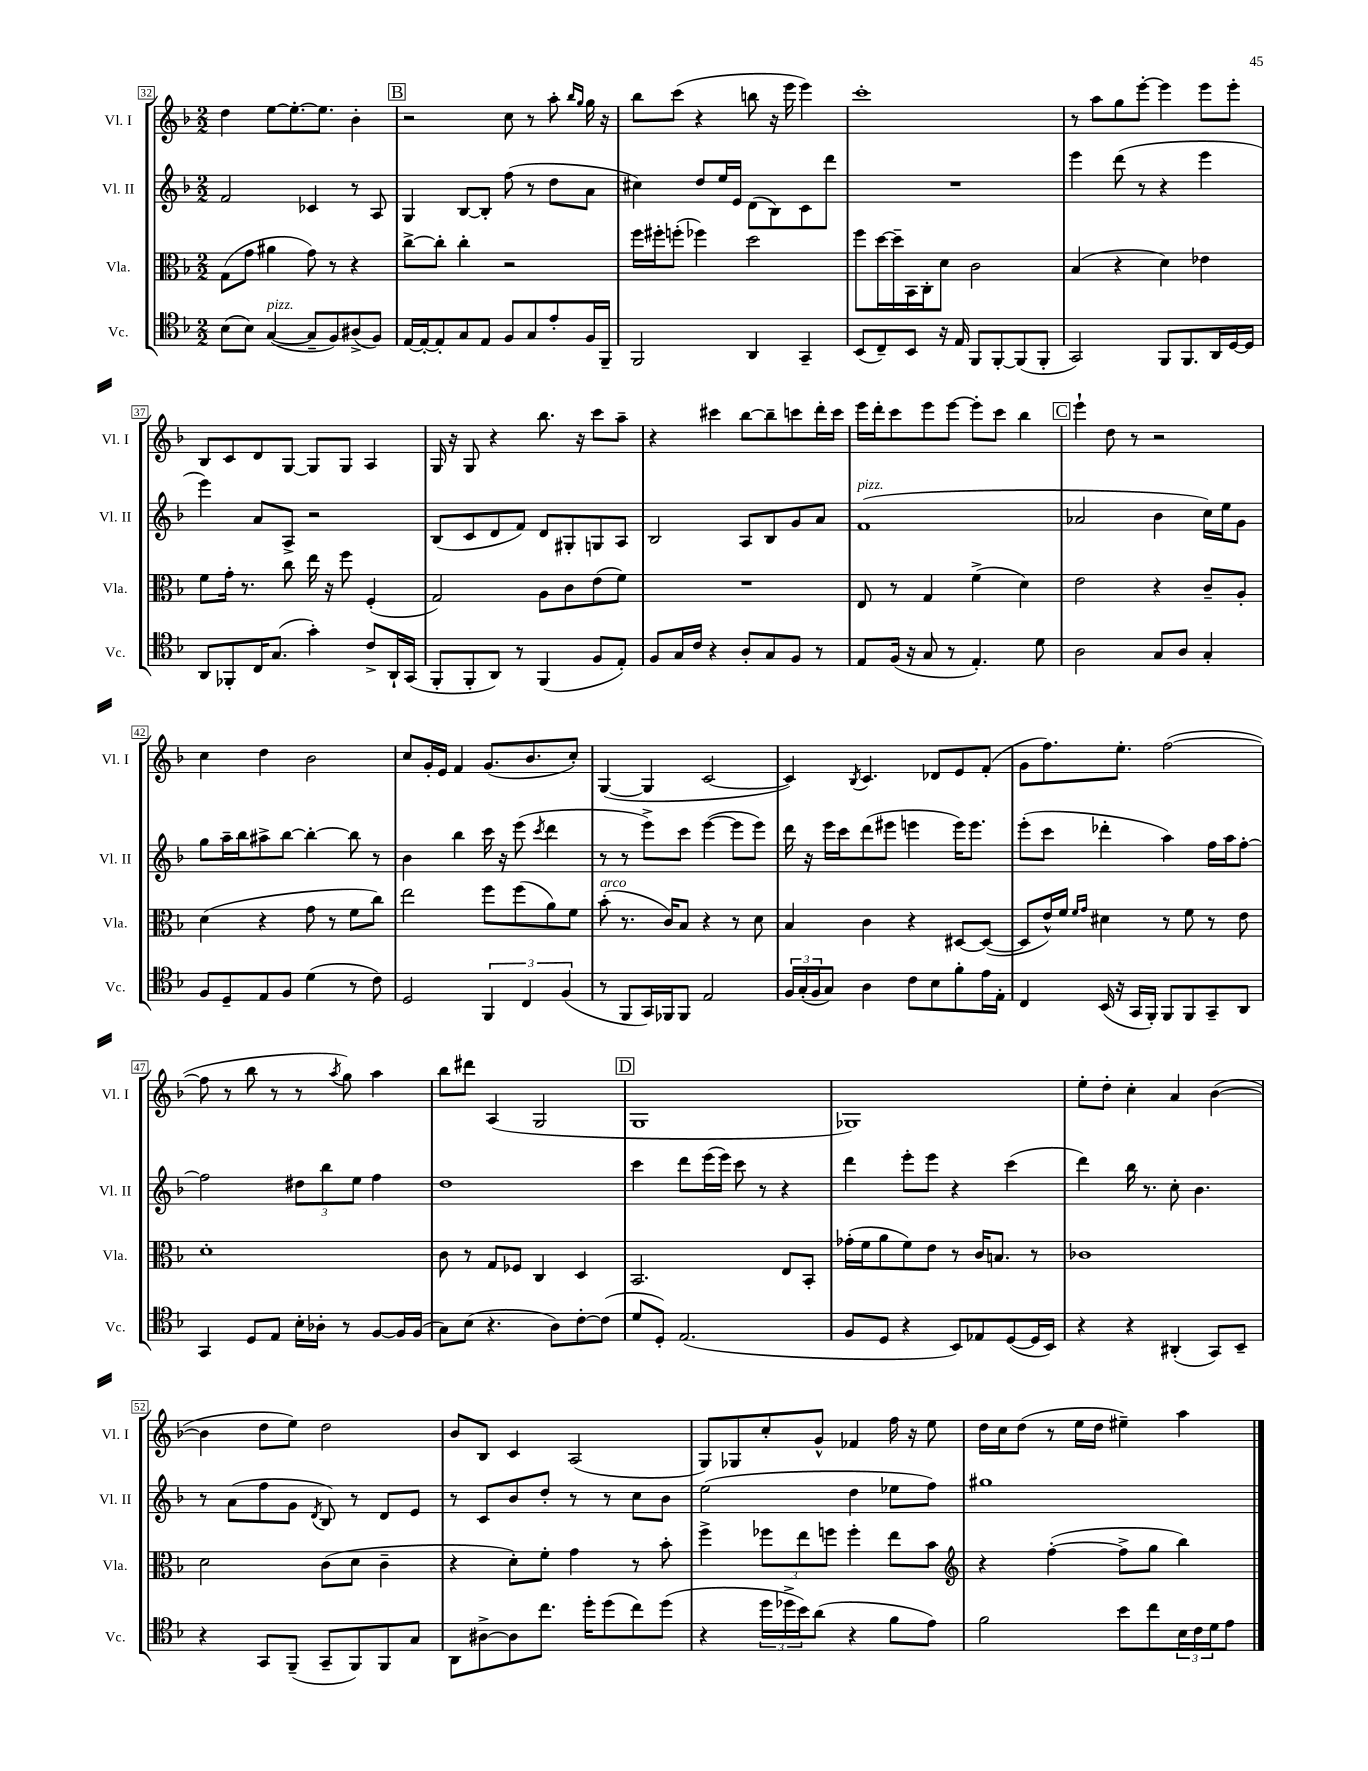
<<
\new StaffGroup <<
\new Staff = "s0" \with { instrumentName = "Vl. I" shortInstrumentName = "Vl. I" } {
    \clef treble \key f \major \numericTimeSignature \time 2/2
    d''4 e''8~ e''8.~-. e''8. bes'4-. |
    \mark \markup { \box "B" } r2 c''8 r8 a''8-. \grace { bes''16 g''16 } g''16 r16 |
    bes''8 c'''8( r4 b''8 r16 e'''16 e'''4) |
    c'''1-. |
    r8 a''8 g''8 e'''8~-. e'''4 e'''8 e'''8-. |
    bes8 c'8 d'8 g8~ g8 g8 a4 |
    g16 r16 g8 r4 bes''8. r16 c'''8 a''8-- |
    r4 cis'''4 bes''8~ bes''8-- c'''8 d'''16-. c'''16 |
    e'''16 d'''16-. c'''8 e'''8 e'''8~ e'''8-. c'''8 bes''4 |
    \mark \markup { \box "C" } e'''4-! d''8 r8 r2 |
    c''4 d''4 bes'2 |
    c''8 g'16-. e'16 f'4 g'8.( bes'8. c''8-.) |
    g4~( g4 c'2~ |
    c'4) \acciaccatura { bes8 } c'4. des'8 e'8 f'8-.( |
    g'8 f''8.) e''8.-. f''2~( |
    f''8 r8 bes''8 r8 r8 \acciaccatura { a''8 } g''8) a''4 |
    bes''8 dis'''8 a4( g2 |
    \mark \markup { \box "D" } g1 |
    ges1) |
    e''8-. d''8-. c''4-. a'4 bes'4~( |
    bes'4 d''8 e''8) d''2 |
    bes'8 bes8 c'4 a2( |
    g8) ges8 c''8-. g'8-^ fes'4 f''16 r16 e''8 |
    d''16 c''16 d''8( r8 e''16 d''16 eis''4--) a''4 \bar "|." |
}
\new Staff = "s1" \with { instrumentName = "Vl. II" shortInstrumentName = "Vl. II" } {
    \clef treble \key f \major \numericTimeSignature \time 2/2
    f'2 ces'4 r8 a8 |
    \mark \markup { \box "B" } g4 bes8~ bes8-. f''8( r8 d''8 a'8 |
    cis''4) d''8 e''16 e'16 d'8( bes8) c'8 d'''8 |
    R1 |
    e'''4 d'''8( r8 r4 e'''4 |
    e'''4) a'8 a8-> r2 |
    bes8( c'8 d'8 f'8) d'8 gis8-. g8 a8 |
    bes2 a8 bes8 g'8 a'8 |
    f'1^\markup { \italic "pizz." }( |
    \mark \markup { \box "C" } aes'2 bes'4 c''16) e''16 g'8 |
    g''8 a''16-- bes''16 ais''8-> bes''8~ bes''4~-. bes''8 r8 |
    bes'4 bes''4 c'''16 r16 e'''8( \acciaccatura { c'''8 } d'''4 |
    r8 r8 e'''8->) c'''8 e'''4~( e'''8 e'''8) |
    d'''16 r16 e'''16 c'''16 d'''8( eis'''8 e'''4 e'''16) e'''8. |
    e'''8-.( c'''8 des'''4-. a''4) f''16 a''16 f''8~-. |
    f''2 \tuplet 3/2 { dis''8 bes''8 e''8 } f''4 |
    d''1 |
    \mark \markup { \box "D" } c'''4 d'''8 e'''16( e'''16) c'''8 r8 r4 |
    d'''4 e'''8-. e'''8 r4 c'''4( |
    d'''4) bes''16 r8. c''8-. bes'4. |
    r8 a'8( f''8 g'8 \acciaccatura { d'8 } bes8) r8 d'8 e'8 |
    r8 c'8 bes'8 d''8-. r8 r8 c''8 bes'8 |
    e''2( d''4 ees''8 f''8) |
    gis''1 \bar "|." |
}
\new Staff = "s2" \with { instrumentName = "Vla." shortInstrumentName = "Vla." } {
    \clef alto \key f \major \numericTimeSignature \time 2/2
    g8( g'8 ais'4 g'8) r8 r4 |
    \mark \markup { \box "B" } c''8~-> c''8-. c''4-. r2 |
    f''16 fis''16-. f''8-.( fes''4) d''2 |
    f''8 d''16~ d''16-- bes,16 c16-. d'8 c'2 |
    bes4( r4 d'4) ees'4 |
    f'8 g'16-. r8. c''8 e''16 r16 f''8 f4-.( |
    g2) a8 c'8 e'8( f'8) |
    R1 |
    e8 r8 g4 f'4->( d'4) |
    \mark \markup { \box "C" } e'2 r4 c'8-- a8-. |
    d'4( r4 g'8 r8 f'8 c''8) |
    e''2 f''8 f''8( a'8) f'8 |
    bes'8-.^\markup { \italic "arco" }( r8. c'16) bes8 r4 r8 d'8 |
    bes4 c'4 r4 dis8~ dis8~( |
    dis8 e'16-^) f'16 \grace { f'16 g'16 } dis'4 r8 f'8 r8 e'8 |
    d'1-. |
    c'8 r8 g8 fes8 c4 d4 |
    \mark \markup { \box "D" } bes,2. e8 bes,8-. |
    ges'16-.( f'16 a'8 f'8) e'8 r8 c'16 b8. r8 |
    ces'1 |
    d'2 c'8( d'8 c'4-- |
    r4 d'8-.) f'8-. g'4 r8 bes'8-. |
    f''4-> \tuplet 3/2 { fes''8 e''8 f''8 } f''4-. e''8 bes'8 |
    \clef treble r4 f''4~-.( f''8-> g''8 bes''4) \bar "|." |
}
\new Staff = "s3" \with { instrumentName = "Vc." shortInstrumentName = "Vc." } {
    \clef tenor \key f \major \numericTimeSignature \time 2/2
    bes8( bes8) g4~^\markup { \italic "pizz." }( g8-- f8) ais8->( f8) |
    \mark \markup { \box "B" } e16~ e16~-. e8-. g8 e8 f8 g8 e'8-. f16 f,16-- |
    f,2 a,4 g,4-- |
    bes,8( c8--) bes,8 r16 e16 f,8 f,8~-. f,8( f,8-. |
    g,2) f,8 f,8. a,16 d16~ d16 |
    a,8 fes,8-. c16 g8.( g'4-.) c'8-> a,16-! g,16( |
    f,8-. f,8-. a,8) r8 f,4( f8 e8-.) |
    f8 g16 c'16 r4 a8-. g8 f8 r8 |
    e8 f16( r16 g8 r8 e4.-.) d'8 |
    \mark \markup { \box "C" } a2 g8 a8 g4-. |
    f8 d8-- e8 f8 d'4( r8 c'8) |
    d2 \tuplet 3/2 { f,4 c4 f4( } |
    r8 f,8 g,16) fes,16 fes,8 e2 |
    \tuplet 3/2 { f16 g16-.( f16 } g8) a4 c'8 bes8 f'8-. e'16 e16-. |
    c4 bes,16( r16 g,16 f,16-.) f,8 f,8 g,8-- a,8 |
    g,4 d8 e8 bes16-. aes16-. r8 f8~ f16 f16( |
    g8) bes8( r4. a8) c'8~-. c'8( |
    \mark \markup { \box "D" } d'8 d8-.) e2.( |
    f8 d8 r4 bes,8) ees8 d8~( d16 bes,16) |
    r4 r4 ais,4-.( g,8) bes,8-- |
    r4 g,8 f,8--( g,8-- f,8) f,8 g8 |
    a,8 ais8~-> ais8 c''8. d''16-. d''8( c''8) d''8( |
    r4 \tuplet 3/2 { d''16 des''16-> bes'16) } a'8( r4 f'8 e'8) |
    f'2 bes'8 c''8 \tuplet 3/2 { bes16 c'16 d'16 } e'8 \bar "|." |
}
>>
>>
\layout { \context { \Score currentBarNumber = #32 \override BarNumber.stencil = #(make-stencil-boxer 0.1 0.3 ly:text-interface::print) } }
